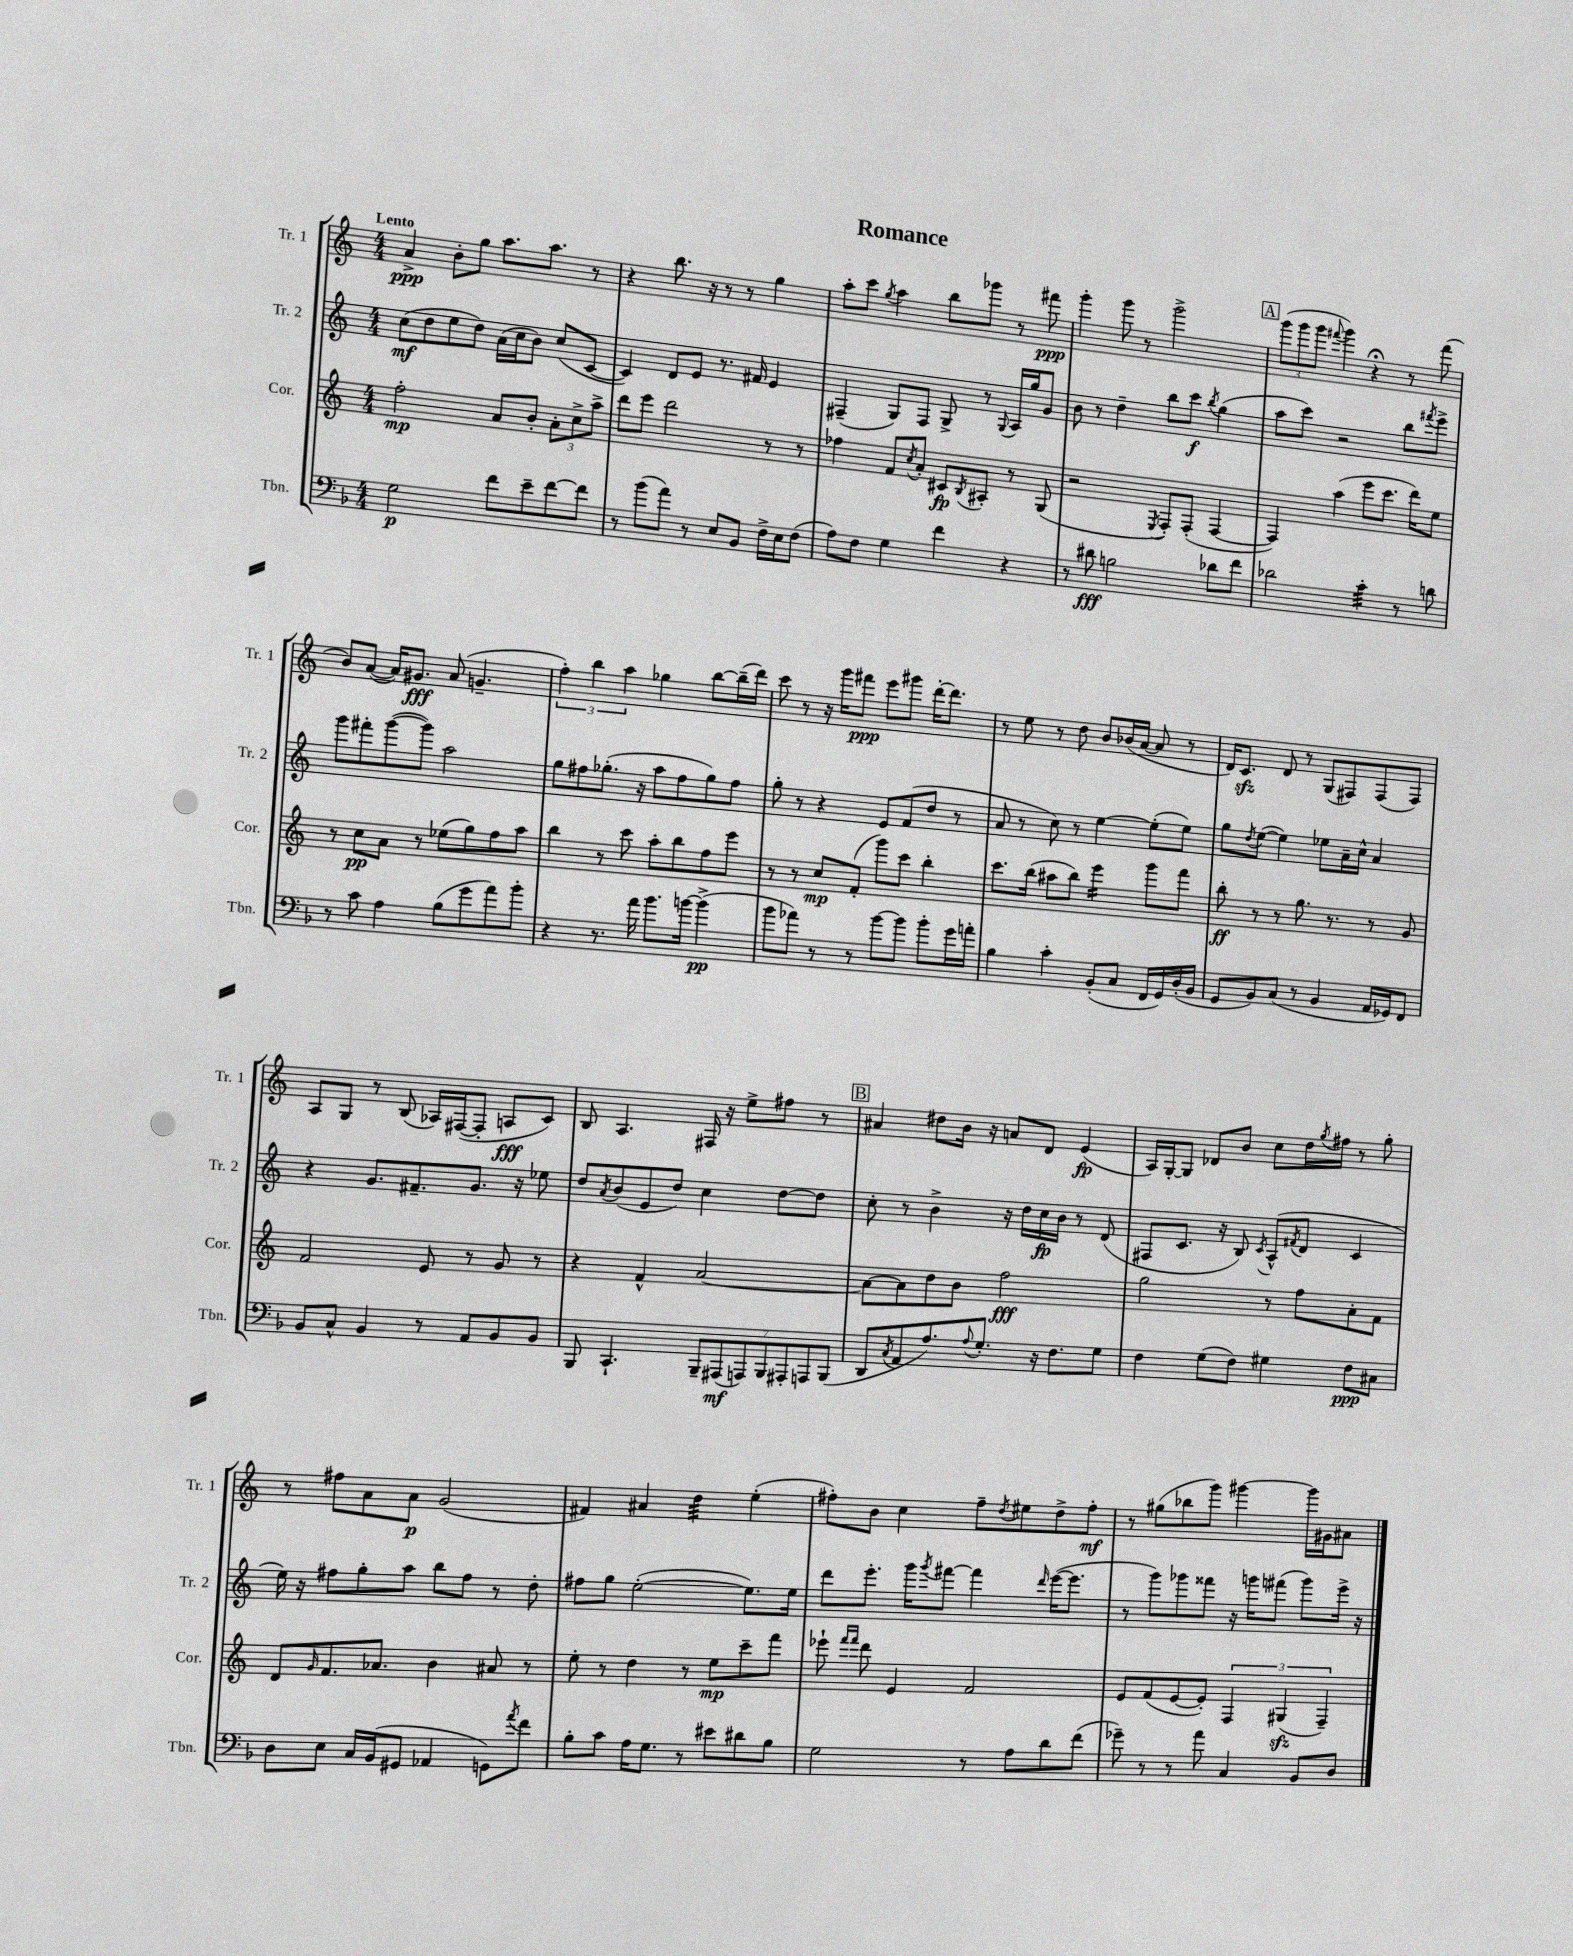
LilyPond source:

\header { title = "Romance" }
<<
\new StaffGroup <<
\new Staff = "s0" \with { instrumentName = "Tr. 1" shortInstrumentName = "Tr. 1" } {
    \clef treble \key c \major \numericTimeSignature \time 4/4 \tempo "Lento"
    a'4->\ppp b'8-. g''8 a''8. a''8. r8 |
    r4 b''8. r16 r8 r8 g''4 |
    a''8-. c'''8 \acciaccatura { g''8 } a''4 b''8 ges'''8 r8 fis'''8\ppp |
    g'''4-. g'''8 r8 g'''2-> |
    \mark \markup { \box "A" } \tuplet 3/2 { g'''8( g'''8 g'''8 } \appoggiatura { fis'''8 } g'''4) r4\fermata r8 fis'''8( |
    b'8) a'8~( a'16) gis'8.\fff a'8( g'4.-- |
    \tuplet 3/2 { f''4-.) b''4 a''4 } ges''4 b''8~ b''16--( d'''16) |
    c'''8 r8 r16 g'''16 fis'''8\ppp e'''8 gis'''8 d'''16~-. d'''8. |
    r8 e''8 r8 d''8 b'8 bes'16( a'16~ a'8 r8 |
    d'16) c'8.\sfz d'8 r8 g8( fis8) fis8( fis8) |
    a8 g8 r8 b8( aes16) fis16~( fis8-. a8\fff c'8) |
    b8 a4. fis16 r16 e''8-> fis''8 r8 |
    \mark \markup { \box "B" } ais'4 dis''8 b'16 r16 a'8 d'8 e'4\fp( |
    a16) g16~-. g8 des'8 b'8 c''8 d''16 \acciaccatura { g''8 } fis''16 r8 g''8-. |
    r8 fis''8 a'8 a'8\p g'2( |
    fis'4) ais'4 d''4:32 e''4-.( |
    fis''8-.) b'8 c''4 fis''8-- \acciaccatura { d''8 } eis''8 d''8-> fis''8-.\mf |
    r8 gis''8( bes''8 g'''8) gis'''4~ gis'''16 gis'16 ais'8 \bar "|." |
}
\new Staff = "s1" \with { instrumentName = "Tr. 2" shortInstrumentName = "Tr. 2" } {
    \clef treble \key c \major \numericTimeSignature \time 4/4
    c''8\mf( d''8 e''8 d''8) a'16( c''16 b'8) c''8( c'8~ |
    c'4) d'8 e'8 r8. fis'16 e'4 |
    fis4--( g8) fis8 g8-> r8 \appoggiatura { g8 } a16 g''16 g'8 |
    b'8 r8 d''4-- b''8 c'''8\f \acciaccatura { b''8 } g''4( |
    \mark \markup { \box "A" } a''8 c'''8) r2 b''8 \acciaccatura { fis'''8 } e'''8-> |
    g'''8 fis'''8-. g'''8~( g'''8) a''2 |
    g''8 fis''8 ges''8.-.( r16 a''8 fis''8 ges''8) fis''8 |
    g''8-. r8 r4 e'8 f'8( d''8 r8 |
    a'8 r8 c''8) r8 e''4~ e''8-.( e''8) |
    g''8 \acciaccatura { d''8 } e''8~( e''4) ees''8 a'16-- c''16-^ a'4 |
    r4 g'8. fis'8.-- g'8. r16 ees''8 |
    d''8 \acciaccatura { a'8 } b'8( e'8 d''8) c''4 d''8~ d''8 |
    \mark \markup { \box "B" } c''8-. r8 b'4-> r16 d''16 c''16\fp b'16 r8 d'8( |
    fis8 c'8. r16 b8) \acciaccatura { c'8 } a8-^( \acciaccatura { fis'8 } d'8 c'4 |
    e''16) r16 fis''8 g''8-. a''8 b''8 fis''8 r8 d''8-. |
    fis''8 g''8 e''2~-.( e''8.) e''16 |
    d'''8 e'''8.-. g'''16 \acciaccatura { g'''8 } fis'''8~ fis'''4 \grace { d'''16 } e'''16~( e'''8. |
    r8 g'''8) ges'''8 fisis'''8 r16 g'''16 fis'''8( g'''8) e'''16-> r16 \bar "|." |
}
\new Staff = "s2" \with { instrumentName = "Cor." shortInstrumentName = "Cor." } {
    \clef treble \key c \major \numericTimeSignature \time 4/4
    f''2-.\mp a'8 b'8-. \tuplet 3/2 { a'8-. c''8-> a''8-> } |
    d'''8 e'''8 d'''2 r8 r8 |
    fes''4 f'8 \acciaccatura { c''8 } a'8-. cis'8\fp \acciaccatura { b8 } ais8-. r8 g8( |
    r2 \acciaccatura { e8 } f8-.) f8-.( f4~ |
    \mark \markup { \box "A" } f4) a''4( e'''8 c'''8. d'''16) e''8 |
    r8 c''8\pp a'8 r8 ees''8( g''8) f''8 a''8 |
    b''4 r8 c'''8 a''8-. b''8 f''8 e'''8 |
    r8 r8 c''8\mp f'8-.( g'''8) c'''8 b''4-. |
    c'''8. b''16( ais''8 b''8) e'''4:16 g'''8 f'''8 |
    b''8-.\ff r8 r8 g''8. r8. r8 g'8 |
    f'2 e'8 r8 g'8 r8 |
    r4 f'4-^ a'2~ |
    \mark \markup { \box "B" } a'8~ a'8 d''8 b'8 f''2\fff |
    g''2 r8 f''8 a'8-. f'8 |
    d'8 \grace { g'16 } f'8. aes'8. b'4 ais'8 r8 |
    e''8-. r8 d''4 r8 e''8\mp c'''8-- f'''8 |
    ees'''8-! \grace { f'''16 f'''16 } d'''8 e'4 f'2 |
    e'8 f'8( e'8~ e'8-.) \tuplet 3/2 { f4 gis4\sfz( f4--) } \bar "|." |
}
\new Staff = "s3" \with { instrumentName = "Tbn." shortInstrumentName = "Tbn." } {
    \clef bass \key f \major \numericTimeSignature \time 4/4
    g2\p f'8 e'8-- f'8~ f'8 |
    r8 bes'8( a'8) r8 e8 bes,8 f16-> e16 f8( |
    a8) f8 g4 f'4 r4 |
    r8 dis'8\fff b2 des'8 f'8 |
    \mark \markup { \box "A" } des'2 c'4:32-. r8 d'8 |
    r8 c'8 a4 bes8( g'8 a'8) bes'8-. |
    r4 r8. a'16 bes'8. b'16~ b'4->\pp( |
    bes'8 aes'8) r8 r8 bes'8~ bes'8 bes'8-. g'16 a'16-. |
    bes4 c'4-. bes,8-.( c8 f,16 g,16) d16-.( bes,16 |
    g,8 bes,8) c8( r8 bes,4 a,16 ges,16) f,8 |
    bes,8 c8-^ bes,4 r8 a,8 bes,8 bes,8 |
    bes,,8 c,4.-! \tuplet 7/4 { bes,,8-- ais,,8\mf( a,,8) bes,,8 ais,,8-. a,,8 bes,,8( } |
    \mark \markup { \box "B" } d,8 \acciaccatura { c8 } a,8 a8.) \appoggiatura { a8 } g8.-. r16 f8. g8 |
    f4 g8( f8) gis4 f8\ppp cis8 |
    d8 e8 c16 bes,16( gis,8 aes,4 g,8) \acciaccatura { a'8 } f'8 |
    bes8-. c'8 a16 g8. r8 eis'8 dis'8 bes8 |
    g2 r8 a8 d'8 f'8( |
    ges'8--) r8 r8 a'8 c4 bes,8 d8 \bar "|." |
}
>>
>>
\layout { \context { \Score \remove "Bar_number_engraver" } }
